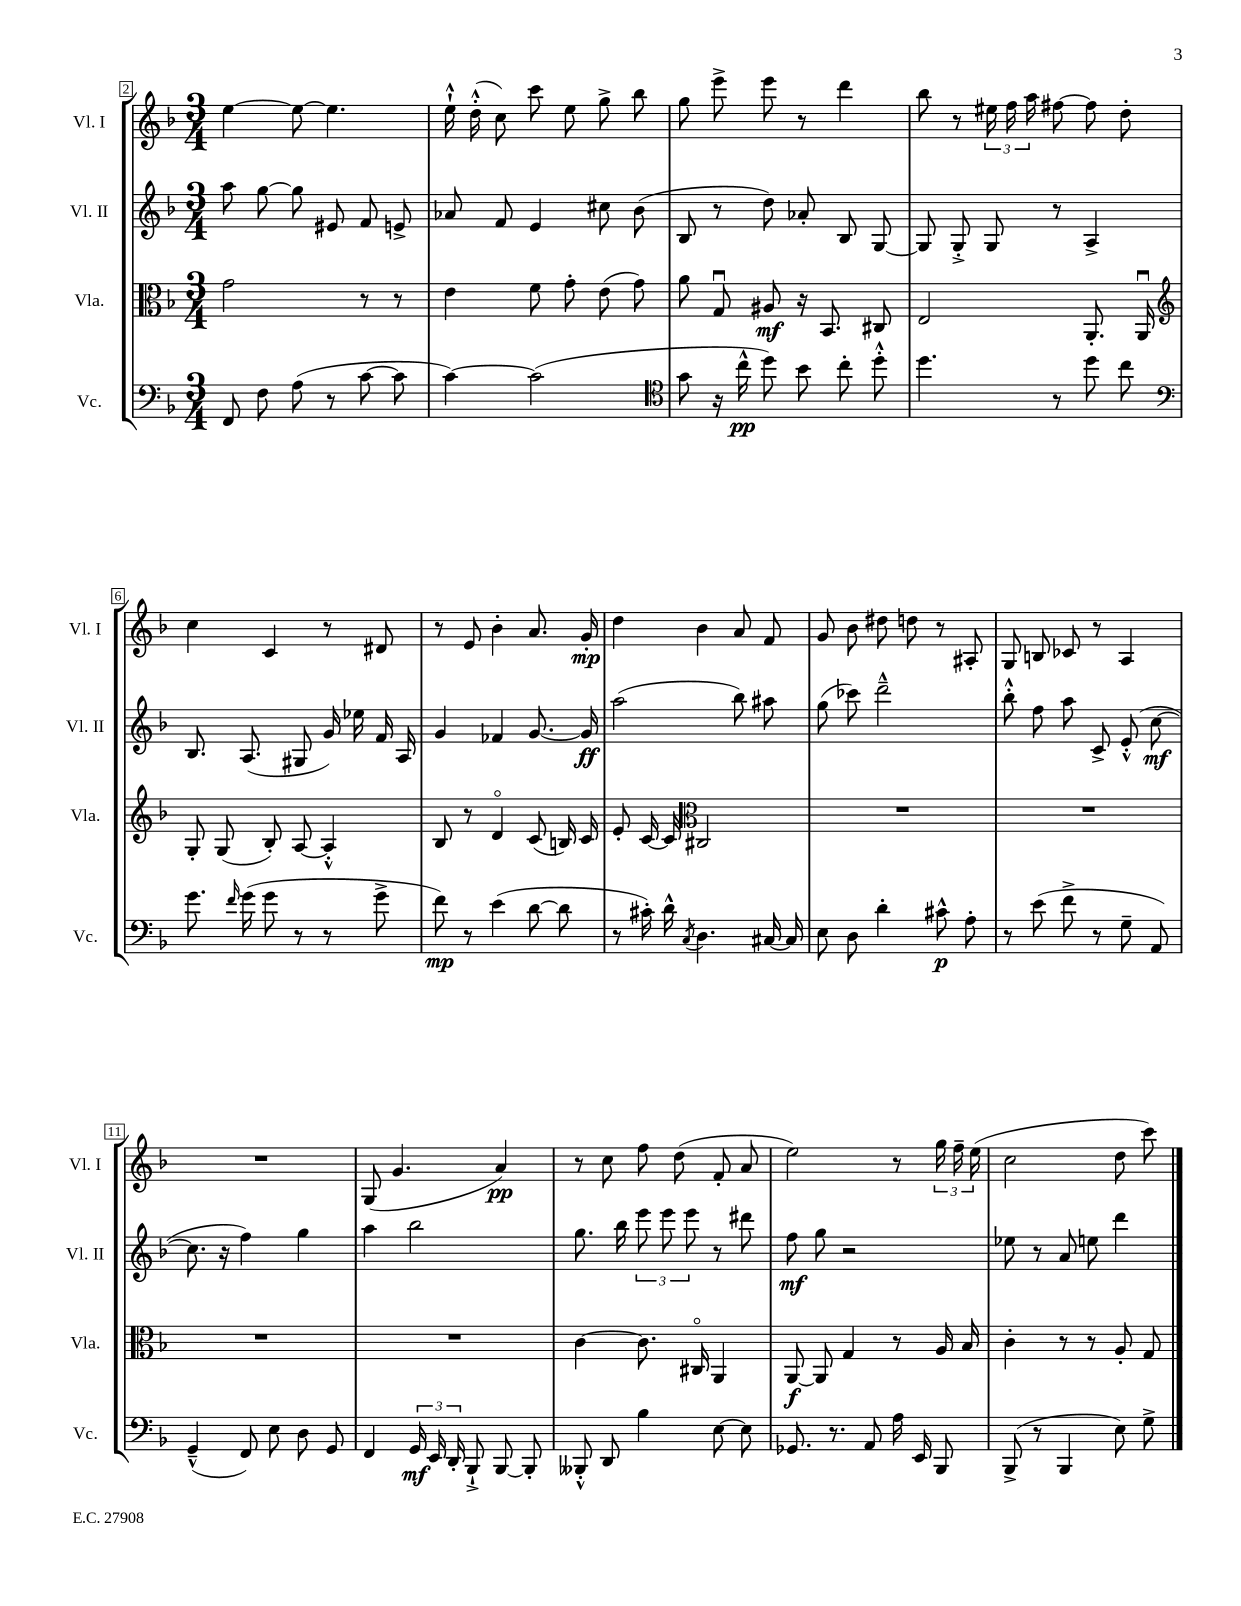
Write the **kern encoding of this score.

**kern	**dynam	**kern	**dynam	**kern	**dynam	**kern	**dynam
*part4	*part4	*part3	*part3	*part2	*part2	*part1	*part1
*staff4	*staff4	*staff3	*staff3	*staff2	*staff2	*staff1	*staff1
*I"Vc.	*	*I"Vla.	*	*I"Vl. II	*	*I"Vl. I	*
*I'Vc.	*	*I'Vla.	*	*I'Vl. II	*	*I'Vl. I	*
*clefF4	*	*clefC3	*	*clefG2	*	*clefG2	*
*k[b-]	*	*k[b-]	*	*k[b-]	*	*k[b-]	*
*M3/4	*	*M3/4	*	*M3/4	*	*M3/4	*
=2	=2	=2	=2	=2	=2	=2	=2
8FF/	.	2g\	.	8aa\	.	[4ee\	.
8F\	.	.	.	[8gg\	.	.	.
(8A\	.	.	.	8gg\]	.	8ee\_	.
8r	.	.	.	8e#X/	.	4.ee\]	.
[8c\	.	8r	.	8f/	.	.	.
8c\]	.	8r	.	8en^/	.	.	.
=3	=3	=3	=3	=3	=3	=3	=3
[4c\)	.	4e\	.	8a-X/	.	16ee`^^\	.
.	.	.	.	.	.	(16dd'^^\	.
.	.	.	.	8f/	.	8cc\)	.
(2c\]	.	8f\	.	4e/	.	8ccc\	.
.	.	8g'\	.	.	.	8ee\	.
.	.	(8e\	.	8cc#X\	.	8gg^\	.
.	.	8g\)	.	(8b-\	.	8bb-\	.
=4	=4	=4	=4	=4	=4	=4	=4
*clefC4	*	*	*	*	*	*	*
8g\	.	8a\	.	8B-/	.	8gg\	.
16r	.	8Gu/	.	8r	.	8eee^\	.
16cc^^\	pp	.	.	.	.	.	.
8dd\)	.	8A#X/	mf	8dd\)	.	8eee\	.
8b-\	.	16r	.	8a-X'/	.	8r	.
.	.	8.BB-/	.	.	.	.	.
8cc'\	.	.	.	8B-/	.	4ddd\	.
8dd'^^\	.	8C#X/	.	[8G/	.	.	.
=5	=5	=5	=5	=5	=5	=5	=5
4.dd\	.	2E/	.	8G/]	.	8bb-\	.
.	.	.	.	8G'^/	.	8r	.
.	.	.	.	8G/	.	24ee#X\	.
.	.	.	.	.	.	24ff\	.
.	.	.	.	.	.	24aa\	.
8r	.	.	.	8r	.	[8ff#X\	.
8dd\	.	8.AA'/	.	4A^/	.	8ff#\]	.
8cc\	.	.	.	.	.	8dd'\	.
.	.	16AAu/	.	.	.	.	.
!!LO:LB:g=z
=6	=6	=6	=6	=6	=6	=6	=6
*clefF4	*	*clefG2	*	*	*	*	*
8.g\	.	8G'/	.	8.B-/	.	4cc\	.
.	.	(8G/	.	.	.	.	.
16qqf/	.	.	.	.	.	.	.
(16g\	.	.	.	(8.A/	.	.	.
8g\	.	8B-'/)	.	.	.	4c/	.
8r	.	[8A/	.	8G#X/	.	.	.
8r	.	4A'^^/]	.	16g/)	.	8r	.
.	.	.	.	16ee-X\	.	.	.
8g^\	.	.	.	16f/	.	8d#X/	.
.	.	.	.	16A/	.	.	.
=7	=7	=7	=7	=7	=7	=7	=7
8f\)	mp	8B-/	.	4g/	.	8r	.
8r	.	8r	.	.	.	8e/	.
(4e\	.	4d/	.	4f-X/	.	4b-'\	.
[8d\	.	(8c/	.	[8.g/	.	8.a/	.
8d\]	.	16Bn/)	.	.	.	.	.
.	.	16c/	.	16g/]	ff	16g'/	mp
=8	=8	=8	=8	=8	=8	=8	=8
8r	.	8e'/	.	(2aa\	.	4dd\	.
16c#X'\)	.	[16c/	.	.	.	.	.
16d^^\	.	16c/]	.	.	.	.	.
8qC/	.	.	.	.	.	.	.
*	*	*clefC3	*	*	*	*	*
4.D\	.	2C#X/	.	.	.	4b-\	.
.	.	.	.	8bb-\)	.	8a/	.
[16C#X/	.	.	.	8aa#X\	.	8f/	.
16C#/]	.	.	.	.	.	.	.
=9	=9	=9	=9	=9	=9	=9	=9
8E\	.	2.r	.	(8gg\	.	8g/	.
8D\	.	.	.	8ccc-X\)	.	8b-\	.
4d'\	.	.	.	2ddd~^^\	.	8dd#X\	.
.	.	.	.	.	.	8ddn\	.
8c#X^^\	p	.	.	.	.	8r	.
8A'\	.	.	.	.	.	8A#X'/	.
=10	=10	=10	=10	=10	=10	=10	=10
8r	.	2.r	.	8bb-'^^\	.	8G/	.
(8e\	.	.	.	8ff\	.	8Bn/	.
8f^\	.	.	.	8aa\	.	8c-X/	.
8r	.	.	.	8c^/	.	8r	.
8G~\	.	.	.	(8e'^^/	.	4A/	.
8AA/)	.	.	.	[8cc\	mf	.	.
!!LO:LB:g=z
=11	=11	=11	=11	=11	=11	=11	=11
(4GG~^^/	.	2.r	.	8.cc\]	.	2.r	.
.	.	.	.	16r	.	.	.
8FF/)	.	.	.	4ff\)	.	.	.
8E\	.	.	.	.	.	.	.
8D\	.	.	.	4gg\	.	.	.
8GG/	.	.	.	.	.	.	.
=12	=12	=12	=12	=12	=12	=12	=12
4FF/	.	2.r	.	4aa\	.	(8G/	.
.	.	.	.	.	.	4.g/	.
24GG/	mf	.	.	2bb-\	.	.	.
24EE/	.	.	.	.	.	.	.
24DD'/	.	.	.	.	.	.	.
8BBB-`^/	.	.	.	.	.	.	.
[8BBB-/	.	.	.	.	.	4a/)	pp
8BBB-'/]	.	.	.	.	.	.	.
=13	=13	=13	=13	=13	=13	=13	=13
8BBB--X'^^/	.	[4c\	.	8.gg\	.	8r	.
8DD/	.	.	.	.	.	8cc\	.
.	.	.	.	16bb-\	.	.	.
4B-\	.	8.c\]	.	12eee\	.	8ff\	.
.	.	.	.	12eee\	.	.	.
.	.	.	.	.	.	(8dd\	.
.	.	.	.	12eee\	.	.	.
.	.	16C#X/	.	.	.	.	.
[8E\	.	4AA/	.	8r	.	8f'/	.
8E\]	.	.	.	8ddd#X\	.	8a/	.
=14	=14	=14	=14	=14	=14	=14	=14
8.GG-X/	.	[8AA/	f	8ff\	mf	2ee\)	.
.	.	8AA/]	.	8gg\	.	.	.
8.r	.	.	.	.	.	.	.
.	.	4G/	.	2r	.	.	.
8AA/	.	.	.	.	.	.	.
16A\	.	8r	.	.	.	8r	.
16EE/	.	.	.	.	.	.	.
8BBB-/	.	16A/	.	.	.	24gg\	.
.	.	.	.	.	.	24ff~\	.
.	.	16B-/	.	.	.	.	.
.	.	.	.	.	.	(24ee\	.
=15	=15	=15	=15	=15	=15	=15	=15
(8BBB-^/	.	4c'\	.	8ee-X\	.	2cc\	.
8r	.	.	.	8r	.	.	.
4BBB-/	.	8r	.	8a/	.	.	.
.	.	8r	.	8een\	.	.	.
8E\)	.	8A'/	.	4ddd\	.	8dd\	.
8G^\	.	8G/	.	.	.	8ccc\)	.
==	==	==	==	==	==	==	==
*-	*-	*-	*-	*-	*-	*-	*-
